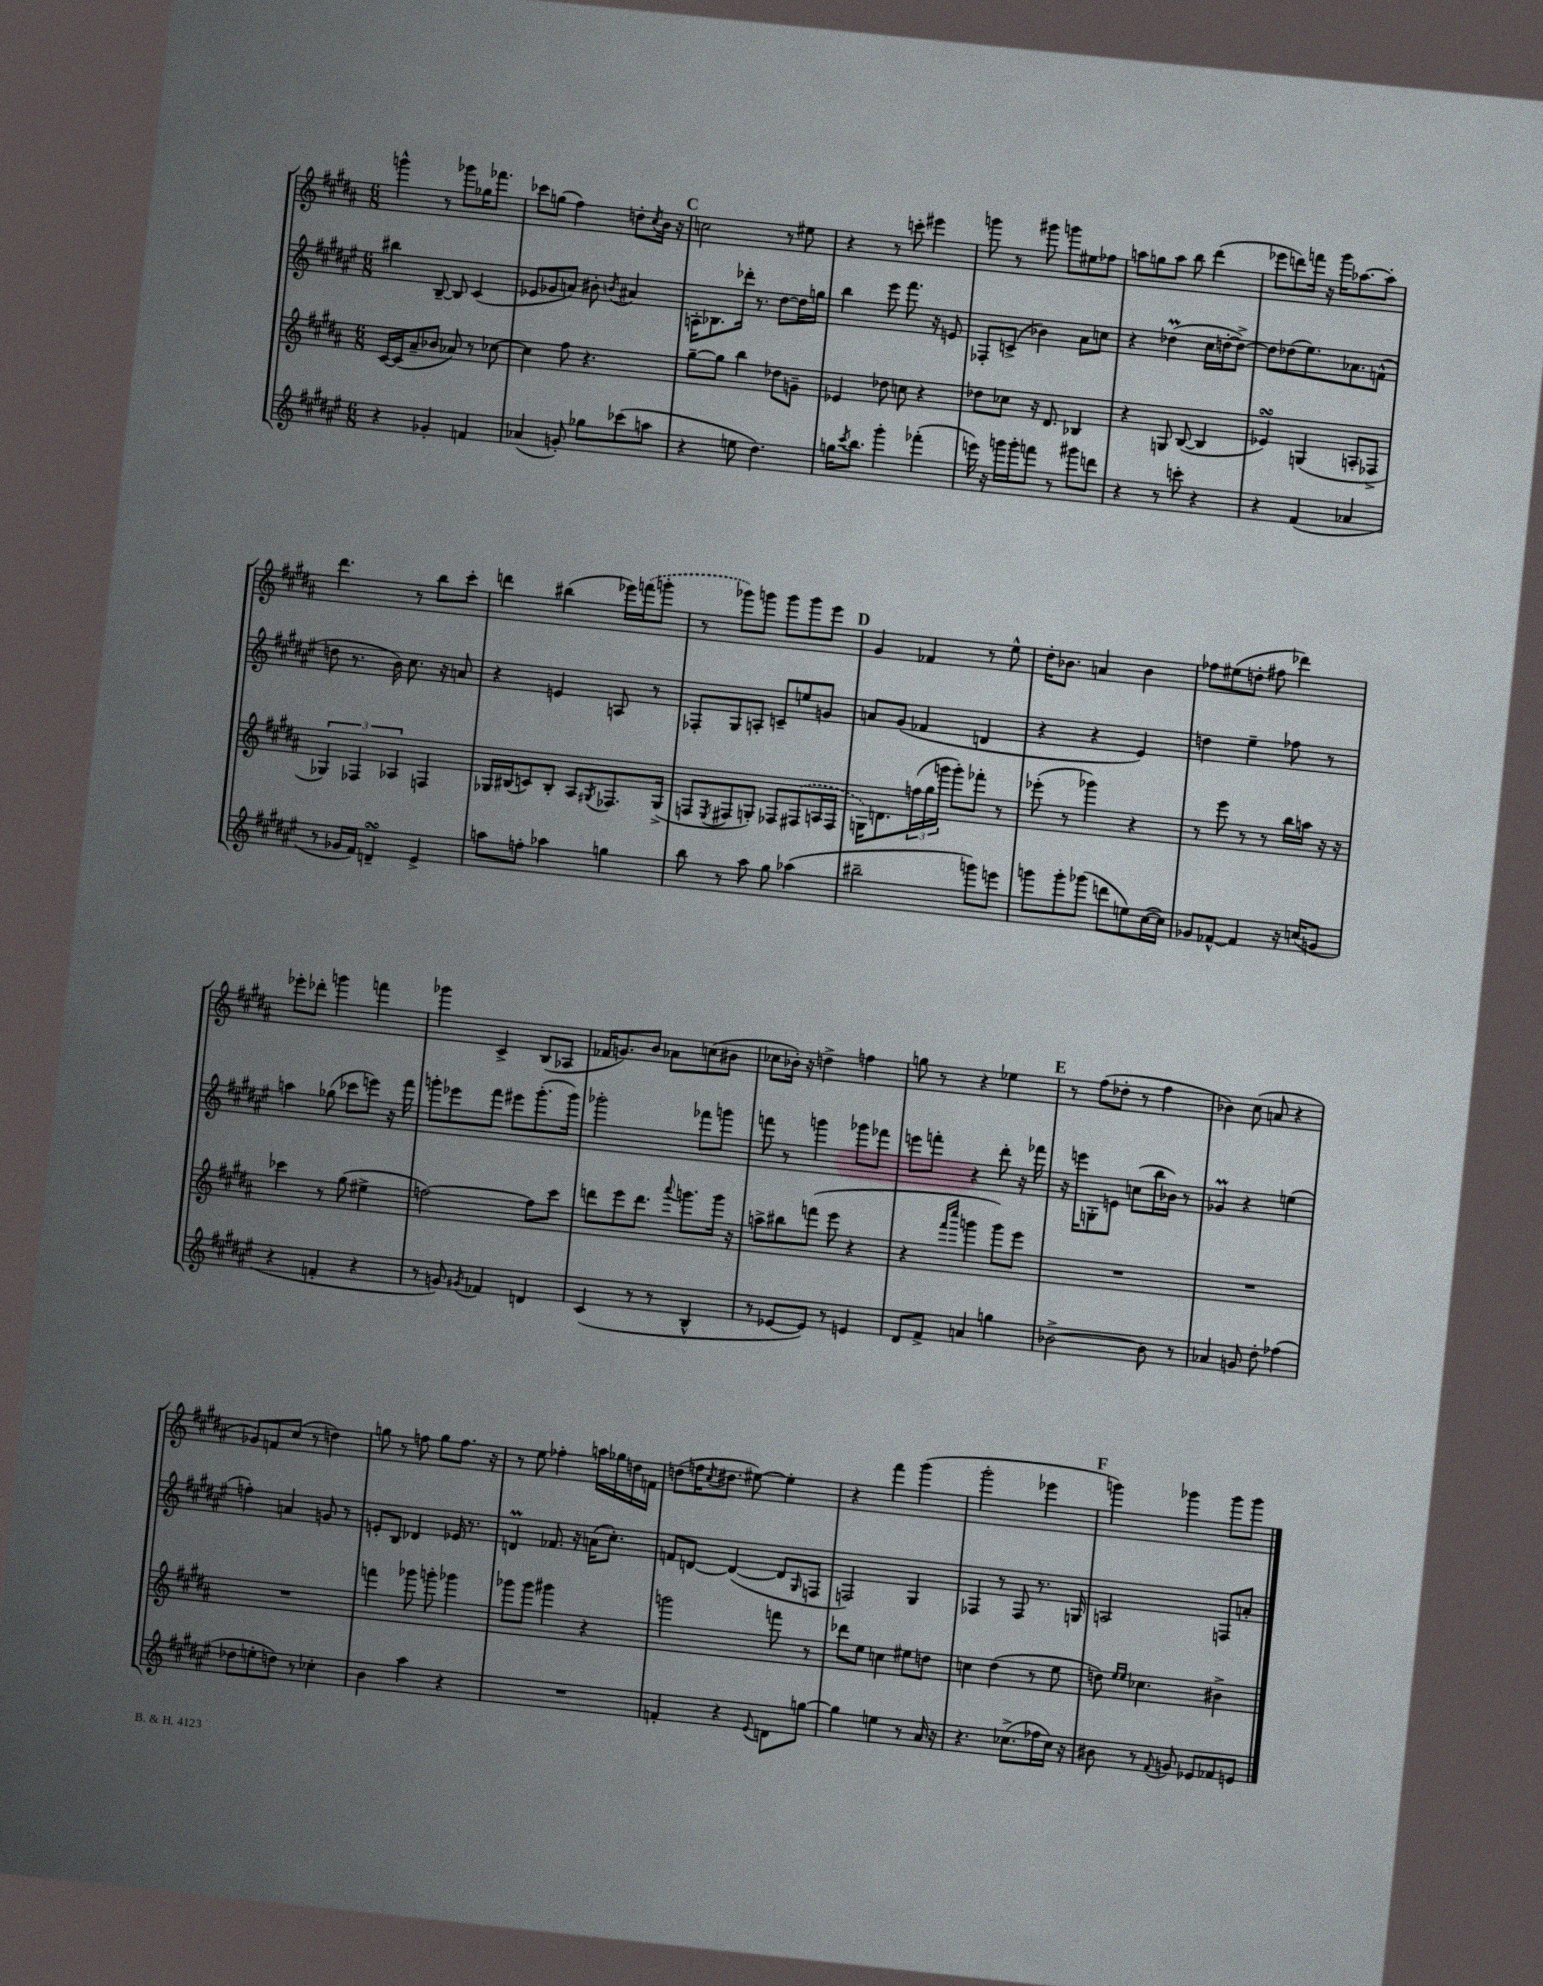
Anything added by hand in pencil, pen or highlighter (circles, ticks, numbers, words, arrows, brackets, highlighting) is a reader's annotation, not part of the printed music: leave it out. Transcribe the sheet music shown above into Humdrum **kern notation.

**kern	**kern	**kern	**kern
*staff4	*staff3	*staff2	*staff1
*clefG2	*clefG2	*clefG2	*clefG2
*k[f#c#g#d#a#e#]	*k[f#c#g#d#a#]	*k[f#c#g#d#a#e#]	*k[f#c#g#d#a#]
*M6/8	*M6/8	*M6/8	*M6/8
4r	[16c#	4bb#	4ggg^^
.	(16c#]	.	.
.	8a#~	.	.
4g-'	8b-	[8B~	8r
.	8a-)	8B]	8ggg-
4f	8r	(4c#	16gg-
.	.	.	8.fff-
.	[8cc-	.	.
=	=	=	=
(4a-	4cc-]	8e-	8ccc-
.	.	8g-	(8gg
8g')	8ff#	8a)	4ff#)
8gg-	4.r	8b#'	.
.	.	8qb	.
(8ccc-	.	4a#	8dd'
.	.	.	8qcc#
8aa	.	.	16b
.	.	.	16r
=	=	=	=
4r	[8gg#~	16A'	2cc
.	.	8.B-	.
.	8gg#]	.	.
8ee	4bb	16ddd-'	.
.	.	8.r	.
4.dd#)	.	.	.
.	8dd-	[8dd#	8r
.	8g~	16dd#]	8ee#
.	.	16gg	.
=	=	=	=
16gg	4e-	4bb	4r
8qccc#	.	.	.
8.bb	.	.	.
4ggg#'	8dd-	8eee#	8r
.	8cc	8.fff#	8ccc'
(4fff-'	4r	.	4eee#
.	.	16r	.
.	.	8e	.
=	=	=	=
16eee)	8dd-	8F-'	8ggg
16r	.	.	.
16ggg	8cc-	(8c^	8r
16ggg'	.	.	.
8fff	16r	4b-)	8ggg#
.	8.d#	.	.
8r	.	.	8ggg
8ggg#	4B-	8a#	8ee#
8ddd	.	8cc	8ff-
=	=	=	=
4r	4r	4r	8aa
.	.	.	8gg
8r	8G	(4dd-	8aa
8ccc'	([8B	.	8bb
4r	4B]	16cc#	(4ddd#
.	.	[16dd'	.
.	.	8dd^_)	.
=	=	=	=
4r	4e-)	8dd]	8eee-
.	.	(8dd-	8ddd)
(4f#	(4G	8.ee#)	16fff
.	.	.	16r
.	.	.	16ggg#
.	.	8.a-	[8.aa-
4a-	8A'	.	.
.	8F-^	(8f^^	8aa-']
=	=	=	=
8r	6G-)	8dd	4.ddd#
16g-	.	8.r	.
.	6F-	.	.
16f#)	.	.	.
4d~	.	.	.
.	.	16b)	.
.	6A-	.	.
.	.	8.cc#	8r
4e#^	4F	.	8bb
.	.	16r	.
.	.	8a	8ccc#'
=	=	=	=
8aa	16G-	4r	4ddd
.	(16B#	.	.
8ff'	8c)	.	.
4aa-	8B#'	4e	(4bb#
.	8A#	.	.
.	8qG#	.	.
4gg	8.F-	8A	16eee-)
.	.	.	(16fff
.	.	8r	8ggg'
.	(16G#^	.	.
=	=	=	=
8bb	8F	8F-'	8r
.	8qE	.	.
8r	8F#	8G#	8ggg-)
8aa#	8G')	8A'	8ggg
8gg#	8F-	8c~	8ggg
(4aa-	(8F#	8ee	8ggg
.	16A	8g	8eee
.	16F#	.	.
=	=	=	=
2bb#~	16G)	8a	4g#
.	8.d	.	.
.	.	(8g#	.
.	(24ff	4f-	4f-
.	24gg#	.	.
.	24ggg	.	.
.	8ggg')	.	.
8ggg)	8fff-'	4d	8r
8eee	8r	.	8ee^^
=	=	=	=
8ggg	(8eee-'	4r	16dd#'
.	.	.	8.b-
8ggg'	8r	.	.
(8ggg-	4ggg-)	4r	4a
8ddd	.	.	.
8ee)	4r	4e#)	4b-
([16cc#	.	.	.
16cc#])	.	.	.
=	=	=	=
8g-	8r	4dd	8ff-
[8f-^^	8eee	.	(8ee#
4f-]	8r	4ee#~	8dd'
.	8r	.	8ff#
16r	16bb	8ff-	4ddd-)
(16cc	16aa	.	.
8g	16r	8r	.
.	16r	.	.
=	=	=	=
4r	4ccc-	4aa	8eee-'
.	.	.	8ddd-'
4f'	8r	(8gg-	4ggg
.	(8gg#	8ccc-	.
4r	4ee#^	8eee)	4fff
.	.	16r	.
.	.	16fff#	.
=	=	=	=
8r	[2ff)	8ggg'	4ggg-
8g)	.	8eee-	.
8qg#	.	.	.
4f-	.	8fff#	4c#^
.	.	8eee#	.
4d	8ff]	(8.ggg'	(8B
.	8ccc#	.	8A-
.	.	16ggg)	.
=	=	=	=
(4c#	8ddd	2ggg-'	16f-
.	.	.	8.g)
.	8eee	.	.
8r	8.ddd	.	8b
8r	.	.	8a-
.	8qqaaa#	.	.
.	8.ggg	.	.
4B^^	.	8fff-	(8cc
.	16ggg	8ggg	8b#
.	16r	.	.
=	=	=	=
8r	8aa^	8fff	8cc-
[8e-	8bb#	8r	16b-')
.	.	.	16r
8e-])	(8fff	4ggg	4dd^
8r	8eee	.	.
4e	4r	8ggg-	4ff
.	.	8fff-	.
=	=	=	=
8d#	4r	8eee	8gg
8f#^	.	8fff'	8r
.	16qqfff#	.	.
.	16qqcccc#	.	.
4a	4ggg	4r	4r
4gg	8ggg)	8ddd#'	4ee-
.	8eee	16r	.
.	.	16fff-	.
=	=	=	=
[2b-^	2.r	16r	8r
.	.	16eee	.
.	.	8G'	(8ff#
.	.	8e	8dd-'
.	.	(8cc	8r
8b-]	.	16bb	4ff#
.	.	16b-)	.
8r	.	8r	.
=	=	=	=
4a-	2.r	4g-	4b-)
8g	.	4r	(8cc#
8dd#'	.	.	8a
(4ff-	.	(4ee	4r
=	=	=	=
8dd-	2.r	4ff')	8g-)
8ee'	.	.	8f
8dd)	.	4a	(8cc#
8r	.	.	8r
4cc-'	.	8g	4dd)
.	.	8r	.
=	=	=	=
4b	4fff	8e'	8gg
.	.	8B	8r
4aa#	8ggg-	4d-	8ff
.	8ggg'	.	8gg
4r	4ggg-	16e-	8.ff
.	.	8.r	.
.	.	.	16r
=	=	=	=
2.r	8ggg-	4d	8r
.	8ggg-	.	8ee
.	4ggg#	8.f-	4ff-'
.	.	16r	.
.	4r	(16a	16aa
.	.	8.cc#')	16gg-
.	.	.	16dd
.	.	.	16f
=	=	=	=
4f'	2ggg	8f	(8dd
.	.	[8d	16ff
.	.	.	8qcc#
.	.	.	8.dd#
4r	.	(4d_	.
.	.	.	[8ee#)
8qqe#	.	.	.
8d	8fff	8d]	4ee#']
.	.	16qqG#	.
[8gg	8r	8F	.
=	=	=	=
4gg]	8ddd-	2F)	4r
.	8ee	.	.
4ee	4cc	.	4fff#
8r	8ee#	4G#	(4ggg#
16a#	8dd	.	.
16r	.	.	.
=	=	=	=
4.r	4cc	4F-	2ggg#'
.	(4dd#	8r	.
(8.cc-^	.	8F-	.
.	8r	8.r	4eee-
16ff-	.	.	.
16cc-)	8ee	.	.
16r	.	16G	.
=	=	=	=
8b#	8dd)	2A	4ggg)
.	16qqee	.	.
.	16qqee	.	.
8r	4.cc-	.	.
8qqf#	.	.	.
8g	.	.	4ggg-
8e-	.	.	.
8f-	4b#^	8F	8ggg-
8e	.	8a'	8ggg-
==	==	==	==
*-	*-	*-	*-
